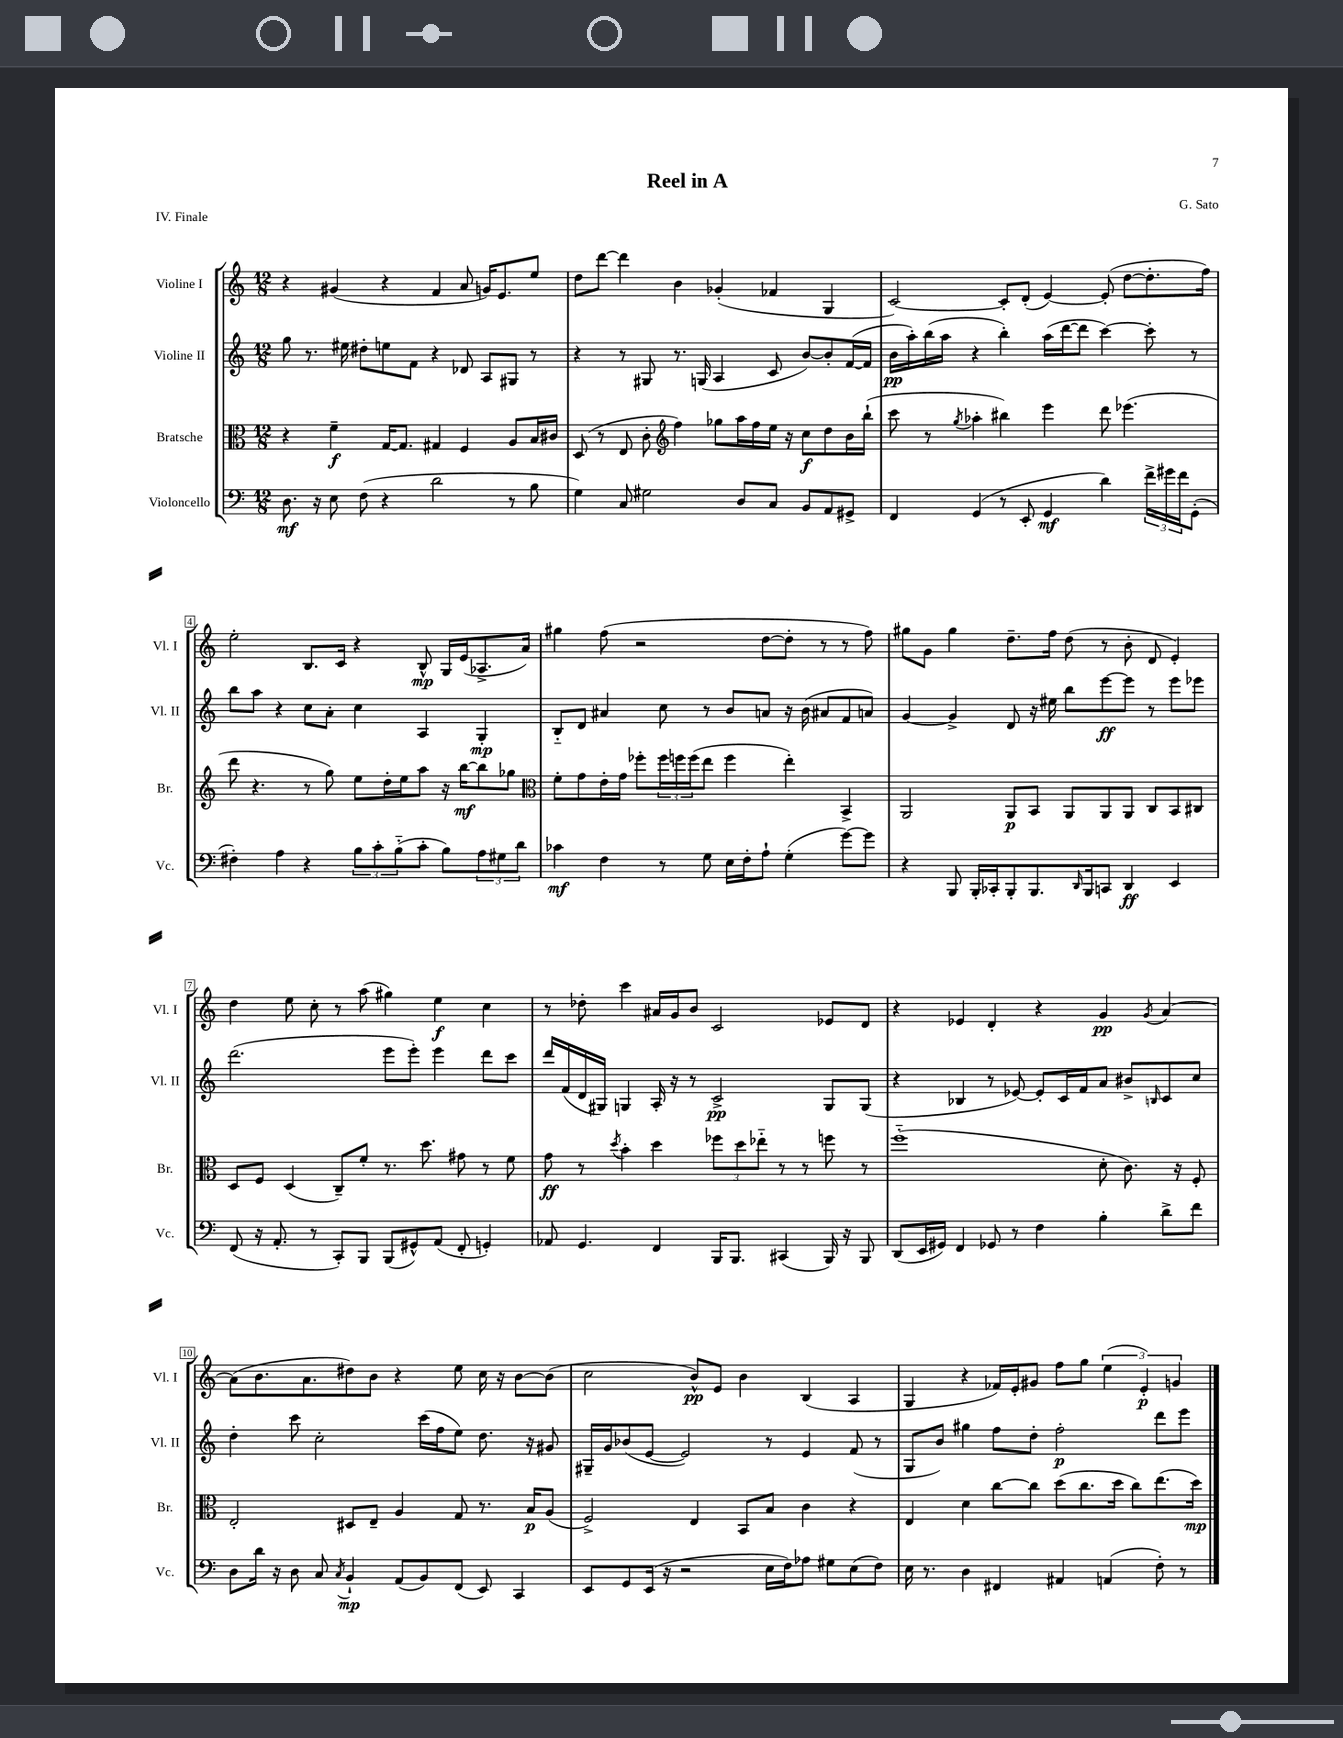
\header { title = "Reel in A" composer = "G. Sato" piece = "IV. Finale" }
<<
\new StaffGroup <<
\new Staff = "s0" \with { instrumentName = "Violine I" shortInstrumentName = "Vl. I" } {
    \clef treble \key c \major \numericTimeSignature \time 12/8
    r4 gis'4( r4 f'4 a'8 g'16) e'8. e''8 |
    d''8 d'''8~ d'''4 b'4 ges'4-.( fes'4 g4 |
    c'2~) c'8-. d'8-.( e'4~) e'8-.( d''8~ d''8.-. f''16) |
    e''2-. b8. c'16 r4 b8-^\mp g16 e'16( aes8.-> a'16) |
    gis''4 f''8( r2 d''8~ d''8-. r8 r8 f''8) |
    gis''8 g'8 gis''4 d''8.-- f''16 d''8( r8 b'8-. d'8 e'4-.) |
    d''4 e''8 c''8-. r8 a''8( gis''4) e''4\f c''4 |
    r8 des''8-. c'''4 ais'16 g'16 b'8 c'2 ees'8 d'8 |
    r4 ees'4 d'4-. r4 g'4\pp \acciaccatura { g'8 } a'4~ |
    a'8( b'8. a'8. dis''8) b'8 r4 e''8 c''16 r16 b'8~ b'8( |
    c''2 b'8-^\pp) e'8 b'4 b4( a4 |
    g4 r4 fes'16) e'16-. gis'8 f''8 g''8 \tuplet 3/2 { e''4( e'4-.\p) g'4 } \bar "|." |
}
\new Staff = "s1" \with { instrumentName = "Violine II" shortInstrumentName = "Vl. II" } {
    \clef treble \key c \major \numericTimeSignature \time 12/8
    g''8 r8. eis''16 dis''8-. e''8 f'8 r4 des'8 a8 gis8 r8 |
    r4 r8 gis8 r8. g16( a4 c'8 b'8~) b'8-. f'16~( f'16 |
    b'16\pp a''16-.) b''16( a''16 r4 b''4-.) a''16( d'''16~ d'''8 c'''4~) c'''8-. r8 |
    b''8 a''8 r4 c''8 a'8-. c''4 a4 g4-.\mp |
    b8-_ d'8 ais'4 c''8 r8 b'8 a'8 r16 b'16( ais'8 f'8 a'8) |
    g'4~ g'4-> d'8 r16 eis''16 b''8 e'''8~\ff e'''8 r8 e'''8 ees'''8 |
    d'''2.( e'''8 e'''8-.) e'''4 d'''8 c'''8 |
    d'''16 f'16( d'16 gis16) g4 a16-. r16 r8 c'2->\pp g8 g8( |
    r4 bes4 r8 ees'8~) ees'8-. c'16 f'16 a'8 bis'8-> \grace { b16 } c'8 c''8 |
    d''4-. c'''8 c''2-. c'''16( f''16 e''8) d''8. r16 gis'8 |
    gis16-- g'16 bes'8( e'8~ e'2) r8 e'4 f'8( r8 |
    g8 b'8) gis''4 f''8 d''8-. f''2-.\p d'''8 e'''8 \bar "|." |
}
\new Staff = "s2" \with { instrumentName = "Bratsche" shortInstrumentName = "Br." } {
    \clef alto \key c \major \numericTimeSignature \time 12/8
    r4 f'4--\f g16~ g8. gis4 f4 a8 b16 cis'16 |
    d8( r8 e8 c'8-. \clef treble f''4) ges''8 a''16 f''16 e''16 r16 c''8\f d''8 b'16 b''16-!( |
    c'''8 r8 \acciaccatura { g''8 } aes''4-. bis''4) e'''4 d'''8 ees'''4.( |
    d'''8 r4. r8 g''8) e''8 d''16-. e''16 a''8 r16 b''16~\mf b''8 ges''8 |
    \clef alto f'8-. g'8 e'16-. g'16 fes''8-. \tuplet 3/2 { fes''16 f''16 f''16( } e''8 f''4 e''4-.) b,4-> |
    a,2 a,8\p b,8 a,8 a,8 a,8 c8 b,8 cis8 |
    d8 f8 d4( c8--) f'8-. r8. d''8. gis'8 r8 f'8 |
    g'8\ff r8 \acciaccatura { d''8 } b'4-. d''4 \tuplet 3/2 { fes''8 d''8 ees''8-_ } r8 r8 f''8 r8 |
    f''1-_( d'8-. c'8.) r16 f8-. |
    e2-. dis8 e8-- a4 g8 r8. b16\p a8( |
    f2->) e4 b,8 b8 c'4 r4 |
    e4 d'4 c''8~ c''8 d''8( c''8. d''16 c''8) e''8.( d''16\mp) \bar "|." |
}
\new Staff = "s3" \with { instrumentName = "Violoncello" shortInstrumentName = "Vc." } {
    \clef bass \key c \major \numericTimeSignature \time 12/8
    d8.\mf r16 e8 f8( r4 d'2 r8 b8 |
    g4) c8 gis2 d8 c8 b,8 a,8 gis,8-> |
    f,4 g,4( r8 e,8-. g,4\mf d'4) \tuplet 3/2 { f'16-> gis'16 f'16 } g,8-.( |
    fis4-.) a4 r4 \tuplet 3/2 { b8 c'8-. b8-_( } c'8-. b8) \tuplet 3/2 { a8 gis8 d'8 } |
    ces'4\mf f4 r8 g8 e16 f16-. a8-! g4-.( g'8~) g'8 |
    r4 b,,8 b,,16-. ces,16-. b,,8-. b,,8. \grace { d,16 } b,,16 c,8 d,4\ff e,4 |
    f,8( r16 a,8.-. r8 c,8-.) b,,8 b,,8( gis,8-^) a,8( f,8-. g,4-.) |
    aes,8 g,4. f,4 b,,16 b,,8. cis,4( b,,16) r16 b,,8 |
    d,8( e,16 gis,16) f,4 ges,8 r8 f4 b4-. d'8-> f'8 |
    d8 d'16 r16 d8 c8 \acciaccatura { c8 } b,4-!\mp a,8( b,8) f,8( e,8) c,4 |
    e,8 g,8 e,16( r16 r2 e16 f16) aes8 gis8 e8( f8) |
    e16 r8. d4 fis,4 ais,4 a,4( f8-.) r8 \bar "|." |
}
>>
>>
\layout { \context { \Score \override BarNumber.stencil = #(make-stencil-boxer 0.1 0.3 ly:text-interface::print) } }
